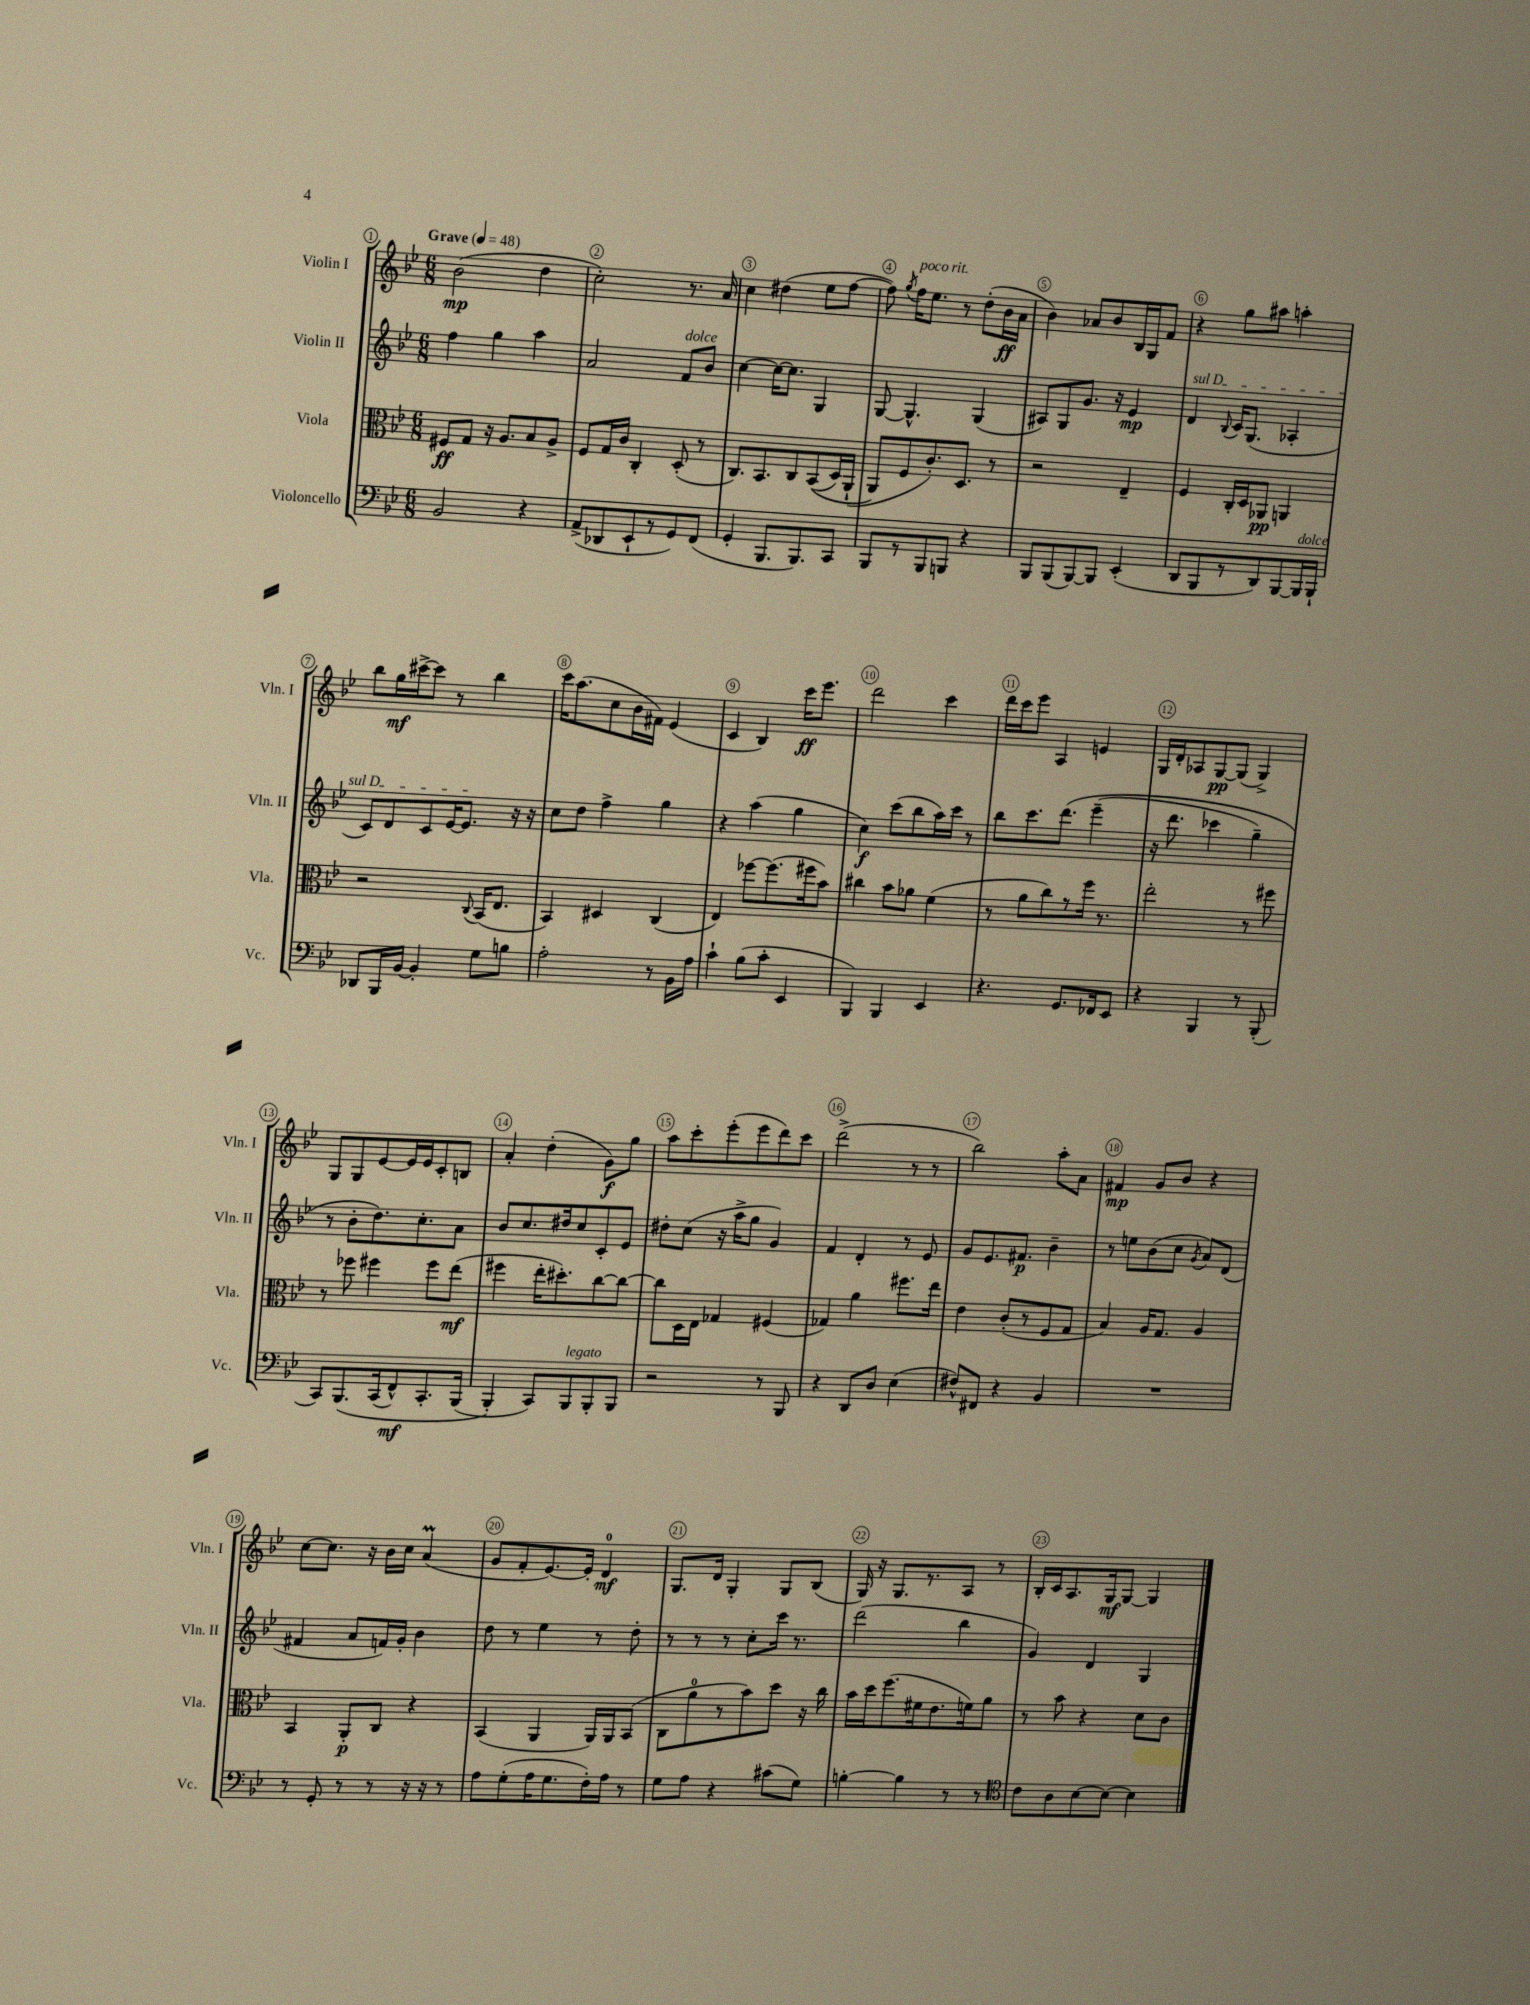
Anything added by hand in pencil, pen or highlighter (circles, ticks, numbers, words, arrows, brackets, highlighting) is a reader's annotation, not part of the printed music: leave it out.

**kern	**kern	**kern	**kern
*staff4	*staff3	*staff2	*staff1
*clefF4	*clefC3	*clefG2	*clefG2
*k[b-e-]	*k[b-e-]	*k[b-e-]	*k[b-e-]
*M6/8	*M6/8	*M6/8	*M6/8
*MM48	*MM48	*MM48	*MM48
2BB-	8F#	4ff	(2b-
.	8G	.	.
.	16r	4gg	.
.	8.A	.	.
4r	8B-	4aa	4dd
.	8A^	.	.
=	=	=	=
(8AA^	8F	2a	2cc')
8DD-	16G	.	.
.	16c	.	.
8EE-`	4C'	.	.
8r	.	.	.
8GG)	(8D'	8f	8.r
(8FF	8r	8b-	.
.	.	.	16a
=	=	=	=
4GG'	8.C)	[4cc	4cc
.	8.BB-	.	.
8.BBB-	.	16cc_	(4dd#
.	.	8.cc]	.
.	8C	.	.
8.BBB-)	.	.	.
.	&((8BB-	4G	8ee-
8CC	16D)	.	[8ff
.	(16AA`	.	.
=	=	=	=
8BBB-	8AA&)	[8G	8ff])
.	.	.	8qgg
8r	8F	4.G^^]	16ff
.	.	.	8.ee-
8BBB-	8.c')	.	.
8BBB	.	.	8r
.	8.D	.	.
4r	.	(4G	(8dd'
.	8r	.	16b-
.	.	.	16a
=	=	=	=
8BBB-	2r	8A#)	4b-)
(8BBB-	.	8G	.
[8BBB-)	.	8.g	8a-
8BBB-]	.	.	8b-
.	.	16r	.
(4EE-'	4E-~	4e-	16B-
.	.	.	16G
.	.	.	8f
=	=	=	=
8DD	4F	4d	4r
8BBB-	.	.	.
.	.	8qqB-	.
8r	16C'	16c	8gg
.	16D	(8.G	.
8DD)	8AA-	.	8aa#
[8BBB-	4AA	4A-'	4aa'
16BBB-]	.	.	.
16BBB-`	.	.	.
=	=	=	=
8DD-	2r	8c)	8bb-
16BBB-	.	8d	16gg
[16BB-	.	.	[16ccc#^
4BB-']	.	8c	8ccc#]
.	.	[16e-	8r
.	.	8.e-]	.
.	8qqC	.	.
8G	(16BB-	.	4bb-
.	8.E-	.	.
8B	.	16r	.
.	.	16r	.
=	=	=	=
2A'	4BB-)	8cc	16ccc
.	.	.	(8.aa
.	.	8dd	.
.	4D#	4ff^	8cc
.	.	.	16b-
.	.	.	16f#)
8r	(4C	4gg	(4e-
16BB-	.	.	.
16A	.	.	.
=	=	=	=
4c`	4E-)	4r	4c
(8B-	[8ff-	(4aa	4B-)
8c'	(8.ff-]	.	.
4EE-	.	4gg	16ccc
.	16ff#	.	8.eee-
.	8b-)	.	.
=	=	=	=
4BBB-)	4cc#	4cc)	2ddd
4BBB-	8b-	(8ccc	.
.	8a-	8bb-	.
4EE-	(4f	16aa)	4ccc
.	.	16ccc	.
.	.	8r	.
=	=	=	=
4.r	8r	8bb-	16ddd
.	.	.	16ccc
.	8a	8.ccc	8eee-
.	8cc)	.	4A
.	.	&(8.ddd	.
8.GG	8r	.	.
.	16ff	(4eee-~	4e
16FF-	8.r	.	.
8EE-	.	.	.
=	=	=	=
4r	2ee-'	16r	16G
.	.	8.ddd	16d'
.	.	.	8A-
4BBB-	.	4ccc-	[8G
.	.	.	(8G]
8r	8r	4gg~)	4G^)
(8BBB-'	8ff#	.	.
=	=	=	=
8CC)	8r	8r	8G
&(8.BBB-	8ff-	8b-'	8G
.	4ff#	8.dd&)	[8e-
(16CC	.	.	.
8FF^^)	.	.	16e-]
.	.	8.cc'	16e-
8.CC'	8ff#	.	8c'
.	(8ee-	8a	8B
(16BBB-	.	.	.
=	=	=	=
4BBB-'&)	4ff#	8b-	4a'
.	.	8.cc	.
8CC)	16ee-'	.	(4dd'
.	8.dd#')	16dd#	.
8BBB-	.	8cc	.
8BBB-'	[8cc	8c'	8g)
8BBB-	8cc_	8e-	8gg
=	=	=	=
2r	8cc]	8dd#'	8aa
.	16D	(8cc	8ccc'
.	16E-	.	.
.	4G-	16r	(8eee-'
.	.	16aa^	.
.	.	8gg	8eee-
8r	(4F#	4g)	8ddd)
8BBB-	.	.	8ccc
=	=	=	=
4r	4G-)	4f	(2ddd^
8DD	4a	4d'	.
8D	.	.	.
(4E-	8.ff#	8r	8r
.	.	8e-	8r
.	16ee-	.	.
=	=	=	=
8F#^^)	4e-	8g	2bb-)
8FF#	.	8.e-	.
4r	(8c'	.	.
.	.	8.f#	.
.	8r	.	.
4BB-	8F	4b-~	8aa'
.	8G	.	8a
=	=	=	=
2.r	4B-)	8r	4f#
.	.	8ee	.
.	16A	(8b-	8g
.	8.G	.	.
.	.	8cc	8b-
.	.	8qg	.
.	4A	8a)	4r
.	.	(8d	.
=	=	=	=
8r	4BB-	4f#	[8cc
8GG'	.	.	8.cc]
8r	8AA'	8a	.
.	.	.	16r
8r	8C	16f)	16b-
.	.	16g'	16cc
16r	4r	4b-	(4a
16r	.	.	.
8r	.	.	.
=	=	=	=
8A	(4BB-	8dd	8g
(8G'	.	8r	8f'
16A	4AA	4ee-	[8.e-)
8.G	.	.	.
.	.	.	16e-']
16F')	16AA)	8r	4d
16A	16AA	.	.
8r	(8BB-	8dd'	.
=	=	=	=
8G	8C	8r	8.G
8A	8a	8r	.
.	.	.	16d
4r	8r	8r	4G'
.	8b-)	8cc'	.
(8c#	8dd	16ccc	8G
.	.	8.r	.
8G)	16r	.	(8B-
.	16cc	.	.
=	=	=	=
[4B'	16b-	(2ddd	16G)
.	16dd	.	16r
.	(8.ff	.	8.G
4B]	.	.	.
.	16f#	.	8.r
.	8.e-	.	.
8r	.	4bb-	8A
.	16f)	.	.
8r	8a	.	8r
=	=	=	=
*clefC4	*	*	*
8c	8r	4g)	16B-'
.	.	.	16c
8A	8b-	.	8.A
[8B-	4r	4d	.
.	.	.	16G
8B-_	.	.	[8G
4B-]	8d	4G	4G]
.	8c	.	.
==	==	==	==
*-	*-	*-	*-
